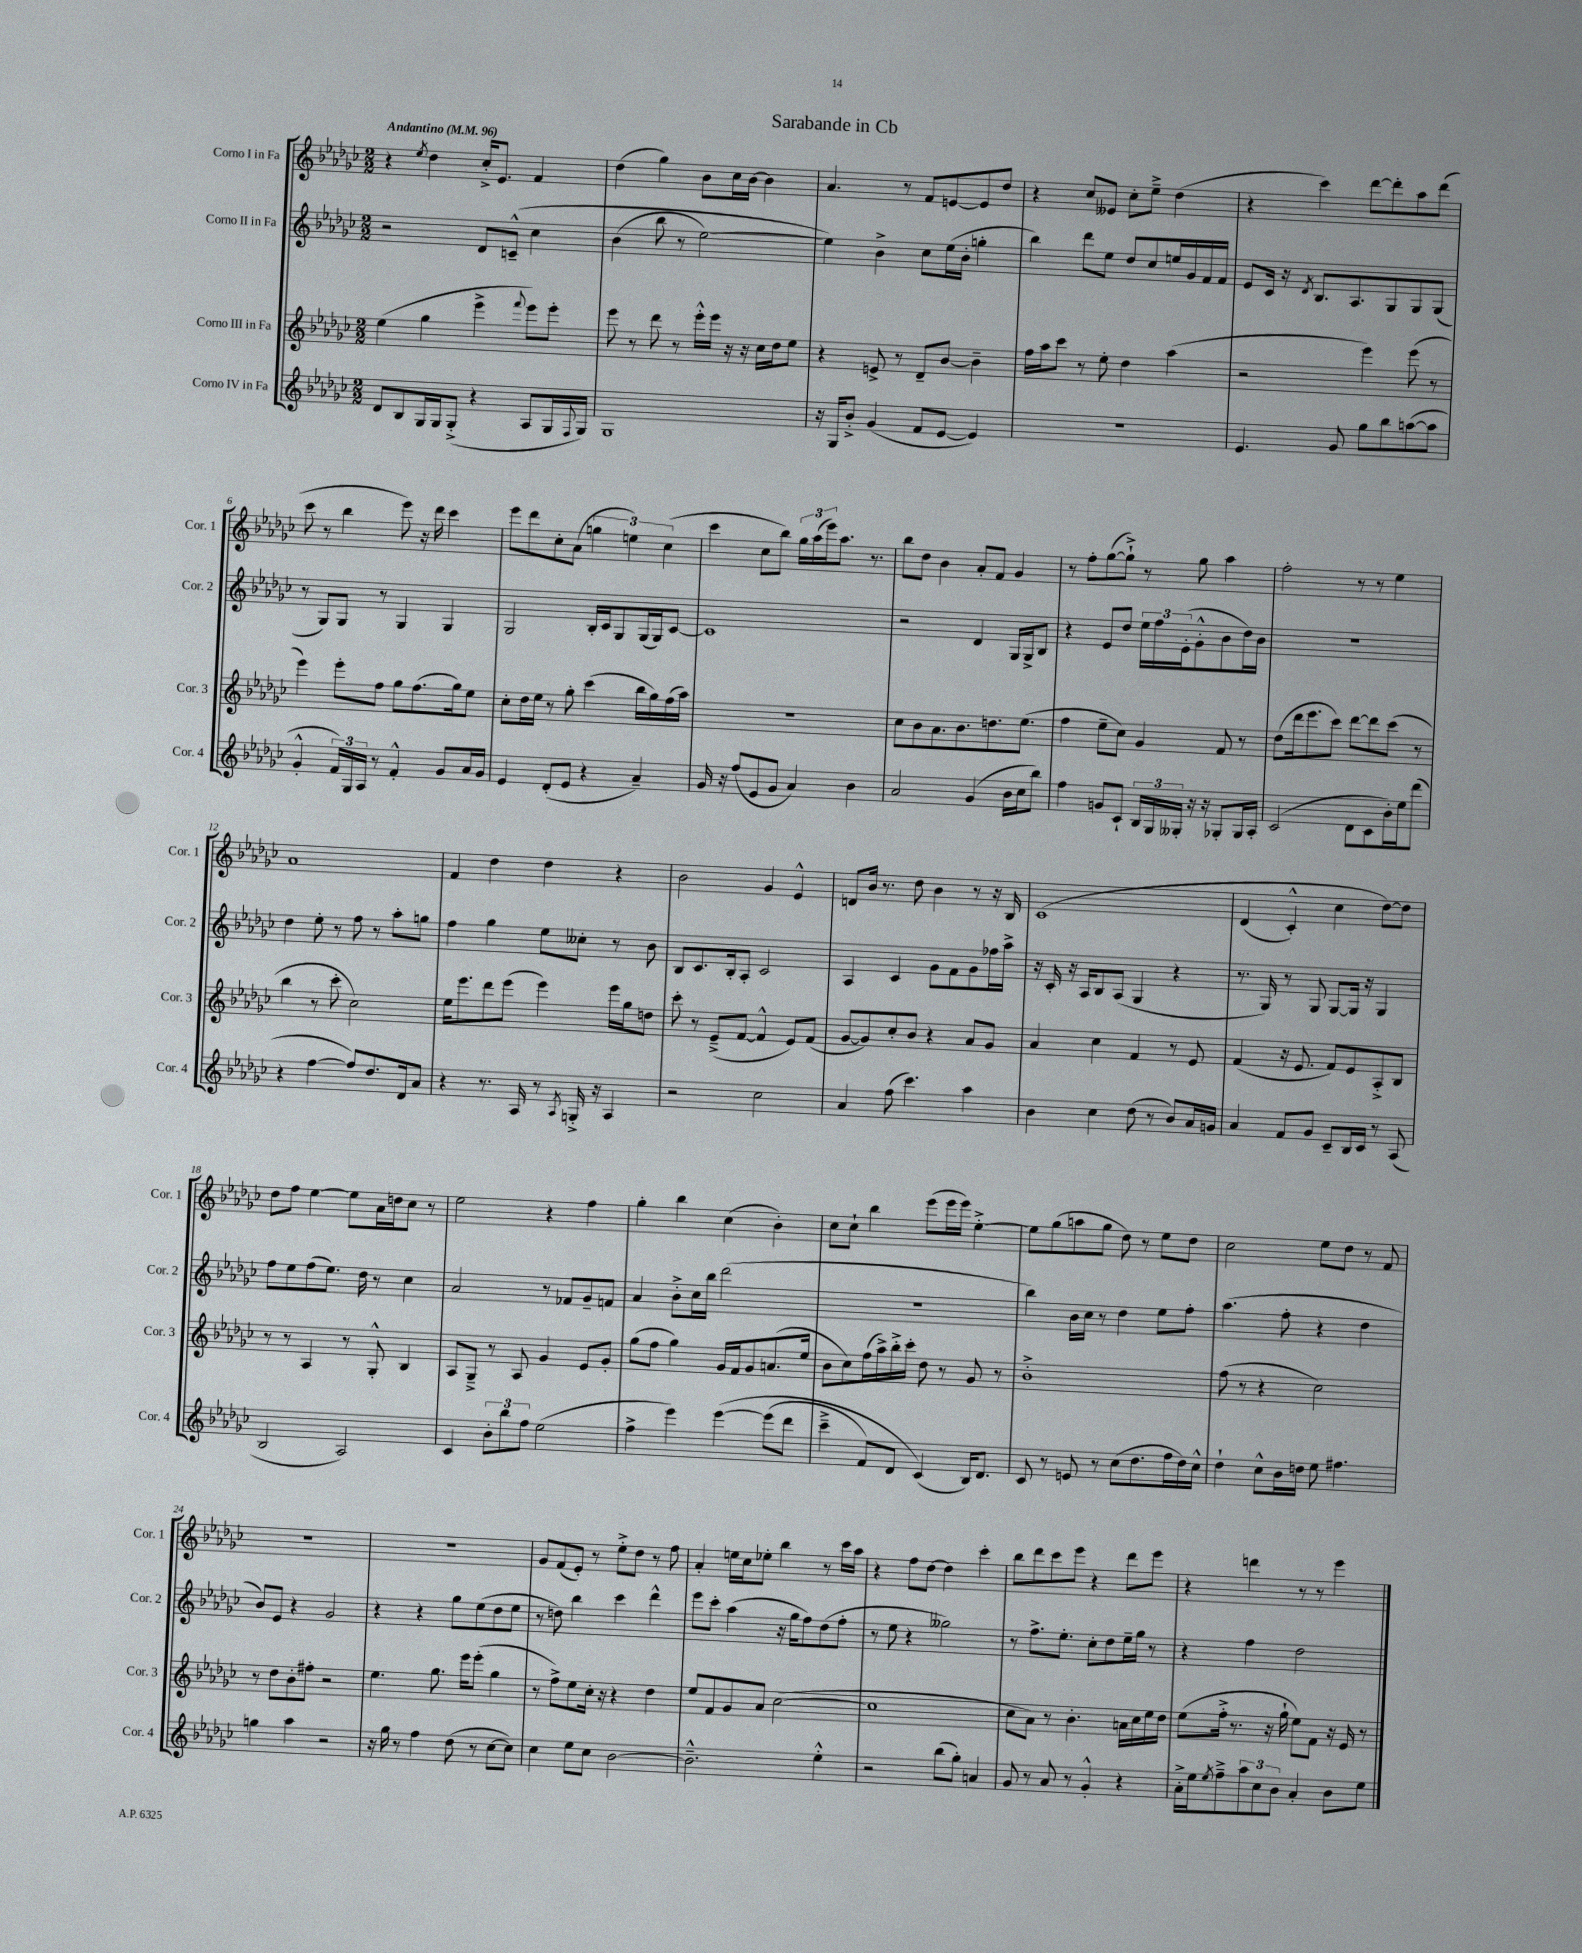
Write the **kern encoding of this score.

**kern	**kern	**kern	**kern
*part4	*part3	*part2	*part1
*staff4	*staff3	*staff2	*staff1
*I"Corno IV in Fa	*I"Corno III in Fa	*I"Corno II in Fa	*I"Corno I in Fa
*I'Cor. 4	*I'Cor. 3	*I'Cor. 2	*I'Cor. 1
*clefG2	*clefG2	*clefG2	*clefG2
*k[b-e-a-d-g-c-]	*k[b-e-a-d-g-c-]	*k[b-e-a-d-g-c-]	*k[b-e-a-d-g-c-]
*M2/2	*M2/2	*M2/2	*M2/2
*MM96	*MM96	*MM96	*MM96
=1	=1	=1	=1
!	!	!	!LO:TX:a:B:t=Andantino
8d-/L	(4ee-\	2r	4r
8B-/	.	.	.
.	.	.	8qee-/
16G-/L	4gg-\	.	4dd-\
16G-/J	.	.	.
(8G-'^/J	.	.	.
4r	4eee-^\	8d-/L	16cc-'^/KL
.	.	.	8.e-/J
.	.	(8cn~^^/J	.
.	8qqfff/	.	.
8A-/L	8eee-\L)	4cc-\	4f/
16G-/L	8eee-'\J	.	.
8qqF/	.	.	.
16G-/JJ)	.	.	.
=2	=2	=2	=2
1G-	8eee-\	(4b-\	(4dd-\
.	8r	.	.
.	8ddd-\	8bb-\	4gg-\)
.	8r	8r	.
.	16eee-'^^\LL	[2ee-\)	8b-\L
.	16eee-\JJ	.	.
.	16r	.	16cc-\L
.	16r	.	[16b-\JJ
.	16cc-\LL	.	4b-\]
.	16dd-\J	.	.
.	8ee-\J	.	.
=3	=3	=3	=3
16r	4r	4ee-\])	4.a-/
16G-/KL	.	.	.
8b-'^/J	.	.	.
(4g-/	8en^/	4b-^\	.
.	8r	.	8r
8f/L	8d-~/L	8cc-\L	8f/L
[8e-/J	[8b-/J	(16ee-\L	[8en/
.	.	16b-'\JJ	.
4e-/])	4b-~\]	4ggn'\	8e/]
.	.	.	8dd-/J
=4	=4	=4	=4
1r	16ff\LL	4bb-\)	4r
.	16aa-\J	.	.
.	8ccc-\J	.	.
.	8r	8ddd-\L	8cc-/L
.	8ee-'\	8ee-\J	8e--X/J
.	4dd-\	8dd-/L	8cc-'\L
.	.	8cc-/	8ee-~^\J
.	(4aa-\	16een/L	(4dd-\
.	.	16g-/	.
.	.	16f/	.
.	.	16f/JJ	.
=5	=5	=5	=5
4.e-/	2r	8e-/L	4r
.	.	16c-/Jk	.
.	.	16r	.
.	.	8qd-/	.
.	.	8.B-/L	4ccc-\)
8g-/	.	.	.
.	.	8.A-/	.
8gg-\L	4eee-\)	.	[8ddd-\L
8bb-\	.	8G-/	8ddd-'\]
([8aan\	(8eee-\	8G-/	8aa-\
8aa\J]	8r	(8G-/J	(8ddd-\J
!!LO:LB:g=z
=6	=6	=6	=6
4g-'^^/	4eee-\)	8r	8ccc-\
.	.	8G-/L)	8r
24f/LL)	8eee-'\L	8G-/J	4bb-\
24G-/	.	.	.
24A-/JJ	.	.	.
8r	8ff\J	8r	.
4f'^^/	8gg-\L	4G-/	8eee-\)
.	(8.ff\	.	16r
.	.	.	16ddd-\
8g-/L	.	4G-/	4ccc-\
.	16gg-\k)	.	.
16a-/L	8ee-\J	.	.
16g-/JJ	.	.	.
=7	=7	=7	=7
4e-/	8cc-'\L	2G-/	8eee-\L
.	16dd-\L	.	8ddd-\
.	16ee-\JJ	.	.
(8d-'/L	8r	.	8cc-'\
8e-/J	8gg-'\	.	(8a-\J
4r	(4ccc-\	16B-'/LL	6ggn\
.	.	16c-/J	.
.	.	8G-/	.
.	.	.	6een\)
4a-~/)	16bb-\LL	(16G-/L	.
.	16gg-\)	16G-/J)	.
.	.	.	(6cc-\
.	(16ff\	[8c-/J	.
.	16aa-\JJ)	.	.
=8	=8	=8	=8
16g-/	1r	1c-]	4ccc-\
16r	.	.	.
(8ff/L	.	.	.
8e-/	.	.	8cc-\L
8g-/J	.	.	8bb-\J)
4a-/)	.	.	24gg-\LL
.	.	.	(24aa-\
.	.	.	24eee-\J)
.	.	.	8.aa-\J
4b-\	.	.	.
.	.	.	8.r
=9	=9	=9	=9
2a-/	8cc-\L	2r	8bb-\L
.	8b-\	.	8dd-\J
.	8.a-\	.	4b-\
.	8.b-\	.	.
(4g-/	.	4d-/	8a-'/L
.	8.ddn\	.	8f/J
16b-\LL	.	16G-/LL	4g-/
16cc-\J	(8.ee-\J	16G-^/J	.
8bb-\J)	.	8B-/J	.
=10	=10	=10	=10
4ff\	4ff\	4r	8r
.	.	.	8ff'\L
8gn/L	8ee-~\L	8e-/L	([8gg-\
8c-`/J	8cc-\J)	8dd-/J	8gg-`^\J])
24B-/LL	4g-/	24ee-\LL	8r
24G-/	.	24ff\	.
24G--X'/JJ	.	(24e-'\J	.
16r	.	8g-'^^\	8gg-\
16r	.	.	.
8G-X'/L	8f/	8b-\	4aa-\
16G-/L	8r	16dd-\L)	.
16A-'/JJ	.	16b-\JJ	.
=11	=11	=11	=11
(2c-/	(8dd-\L	1r	2ff'\
.	16ddd-\k	.	.
.	8.eee-\	.	.
.	8ccc-\J)	.	.
8d-\L	[8ddd-\L	.	8r
8c-\	8ddd-\]	.	8r
16b-'\L)	(8ccc-\J	.	4ee-\
16ee-\J	.	.	.
(8ddd-\J	8r	.	.
!!LO:LB:g=z
=12	=12	=12	=12
4r	4bb-\	4dd-\	1a-
[4ff\	8r	8ee-'\	.
.	8ccc-'\	8r	.
8ff/L])	2cc-\)	8ff\	.
8.dd-/	.	8r	.
.	.	8aa-'\L	.
16d-/k	.	.	.
8a-/J	.	8ggn\J	.
=13	=13	=13	=13
4r	16ee-\KL	4ff\	4f/
.	8.eee-\	.	.
8.r	8ddd-\	4gg-\	4dd-\
.	(8eee-\J	.	.
16A-/	.	.	.
8r	4eee-\)	8ee-\L	4dd-\
8qA-/	.	.	.
16Gn'^/	.	8cc--X'\J	.
16r	.	.	.
4A-/	16eee-\LL	8r	4r
.	16gg-\J	.	.
.	8ddn\J	8b-\	.
=14	=14	=14	=14
2r	8ccc-'\	8B-/L	2b-\
.	8r	8.c-/	.
.	(8e-~^/L	.	.
.	.	16B-'/k	.
.	[8f/J	8A-'/J	.
2cc-\	4f^^/]	2c-/	4g-/
.	8e-/L)	.	4e-^^/
.	(8f/J	.	.
=15	=15	=15	=15
4a-/	[8g-/L	4A-/	8dn/L
.	8g-/])	.	16b-/Jk
.	.	.	8.r
(8ff\	8cc-'/	4c-/	.
4.ccc-\)	8b-/J	.	8dd-\
.	4r	8g-\L	4b-\
.	.	8f\	.
4aa-\	8a-/L	8g-\	8r
.	8g-/J	16ff-X\L	16r
.	.	16aa-^\JJ	16B-/
=16	=16	=16	=16
4b-\	4a-/	16r	(1c-
.	.	16c-'/	.
.	.	16r	.
.	.	16A-/KL	.
4cc-\	4cc-\	8B-/	.
.	.	(8A-/J	.
(8dd-\	4f/	4G-/	.
8r	.	.	.
8b-/L)	8r	4r	.
16a-/L	8e-/	.	.
16gn/JJ	.	.	.
=17	=17	=17	=17
4a-/	(4f/	8.r	(4d-/
.	.	16G-/)	.
8f/L	16r	8r	4c-'^^/)
.	8.e-/	.	.
8g-/J	.	8G-/	.
8c-~/L	8f/L)	[8G-/L	4cc-\
16B-/L	8e-/	16G-/Jk]	.
16c-/JJ	.	16r	.
8r	8A-'^/	4G-/	[8dd-\L)
(8A-/	8B-/J	.	8dd-\J]
!!LO:LB:g=z
=18	=18	=18	=18
2B-/	8r	8ff\L	8dd-\L
.	8r	8ee-\	8ff\J
.	4A-/	(8ff\	[4ee-\
.	.	8.ee-\J)	.
2A-/)	8r	.	8ee-\L]
.	.	16dd-\	.
.	8G-'^^/	8r	16a-\L
.	.	.	16ddn\J
.	4B-/	4cc-\	8cc-\J
.	.	.	8r
=19	=19	=19	=19
4c-/	8A-/L	2a-/	2ee-\
.	8G-~^/J	.	.
12b-'\L	8r	.	.
12bb-\	.	.	.
.	8A-/	.	.
12ff\J	.	.	.
(2ee-\	4g-/	8r	4r
.	.	8f-X/L	.
.	8e-/L	8g-~/	4ff\
.	8g-'/J	8fn/J	.
=20	=20	=20	=20
4ff^\	(8gg-\L	4a-/	4gg-'\
.	8ff\J	.	.
4eee-\)	4gg-\)	8b-'^\L	4bb-\
.	.	16cc-\L	.
.	.	16bb-\JJ	.
([4eee-\	16g-/LL	(2ddd-\	(4cc-\
.	16f/J	.	.
.	8g-/	.	.
(8eee-\L]	(8.an/	.	4b-'\)
8ddd-\J	.	.	.
.	16ee-/Jk	.	.
=21	=21	=21	=21
4ccc-~^\	8b-\L	1r	8cc-\L
.	8cc-\)	.	8cc-`\J
8f/L)	(16ff\L	.	4bb-\
.	16aa-^\)	.	.
8d-/J	16bb-'^\	.	.
.	16ccc-'\JJ	.	.
(4c-/)	8dd-\	.	(8eee-\L
.	8r	.	16eee-\L
.	.	.	16eee-\JJ)
16B-/KL)	8g-/	.	[4ee-'^\
8.d-/J	.	.	.
.	8r	.	.
=22	=22	=22	=22
8c-/	1b-'^	4bb-\)	8ee-\L]
8r	.	.	(8gg-\
8en/	.	16b-\LL	8aan\
.	.	16cc-\JJ	.
8r	.	8r	8gg-\J
(8cc-\L	.	4dd-\	8dd-\)
8.dd-\	.	.	8r
.	.	8ee-\L	8ee-\L
16ff\L	.	.	.
16dd-\)	.	8ff'\J	8dd-\J
16cc-^^\JJ	.	.	.
=23	=23	=23	=23
4dd-`\	(8ff\	(4.aa-\	2cc-\
.	8r	.	.
8cc-^^\L	4r	.	.
16b-\L	.	8ff'\	.
16ddn\JJ	.	.	.
8ee-\	2cc-\)	4r	8ee-\L
4.ff#X\	.	.	8dd-\J
.	.	4dd-\	8r
.	.	.	8f/
!!LO:LB:g=z
=24	=24	=24	=24
4ggn\	8r	8b-/L)	1r
.	8dd-\L	8e-/J	.
4aa-\	8b-'\	4r	.
.	8ff#X'\J	.	.
2r	2r	2g-/	.
=25	=25	=25	=25
16r	4.ee-\	4r	1r
16gg-\	.	.	.
8r	.	.	.
4ff\	.	4r	.
.	8.gg-\	.	.
(8dd-\	.	8gg-\L	.
.	16eee-\KL	.	.
8r	(8eee-'\J	(8ee-\	.
[8cc-\L	4gg-\	8dd-\	.
8cc-\J])	.	8ee-\J	.
=26	=26	=26	=26
4cc-\	8r	8r	8g-/L
.	8ff^\L)	8ddn\)	(8f/
8ee-\L	8ee-\	4bb-\	8e-'/J)
8cc-\J	16cc-'\Jk	.	8r
.	16r	.	.
[2b-\	4r	4ccc-\	8ee-'^\L
.	.	.	8dd-\J
.	4dd-\	4ddd-^^\	8r
.	.	.	8ff\
=27	=27	=27	=27
2.b-~^^\]	8ee-/L	8eee-\L	4a-'/
.	8f/	8ccc-'\J	.
.	8g-/	(4aa-\	16een\LL
.	.	.	16cc-\J
.	8a-/J	.	8ee-X'\J
.	([2cc-\	16r	4bb-\
.	.	16gg-\KL	.
.	.	8ff\)	.
4ee-'^^\	.	(8dd-\	8r
.	.	8ff'\J	16ccc-\LL
.	.	.	16aa-\JJ
=28	=28	=28	=28
2r	1cc-]	8r	4r
.	.	8ee-\	.
.	.	4r	8ff\L
.	.	.	[8dd-\J
(8bb-\L	.	2gg--X\)	4dd-\]
8gg-'\J)	.	.	.
4an/	.	.	4ccc-'\
=29	=29	=29	=29
8g-/	8cc-\L	8r	8bb-\L
8r	8a-\J)	8.ff^\L	8ddd-\
8a-/	8r	.	8ccc-\
.	.	8.ee-'\J	.
8r	4.b-'\	.	8eee-\J
4g-'^^/	.	8cc-'\L	4r
.	.	8dd-\	.
4r	16an\LL	16ee-~\L	8ddd-\L
.	16cc-\	16gg-\JJ	.
.	16ee-\	8r	8eee-\J
.	16dd-\JJ	.	.
=30	=30	=30	=30
16a-'^\LL	(8ee-\L	4r	4r
16ee-\J	.	.	.
8qee-/	.	.	.
8ff~^\	16ff'^\Jk	.	.
.	8.r	.	.
12aa-\	.	4ff\	4dddn\
12cc-\	.	.	.
.	16r	.	.
12b-\J	.	.	.
.	16gg-`\	.	.
4a-'/	8ee-\L)	2dd-\	8r
.	8f\J	.	8r
8b-\L	16r	.	4eee-\
.	16e-/	.	.
8ee-\J	8r	.	.
==	==	==	==
*-	*-	*-	*-
